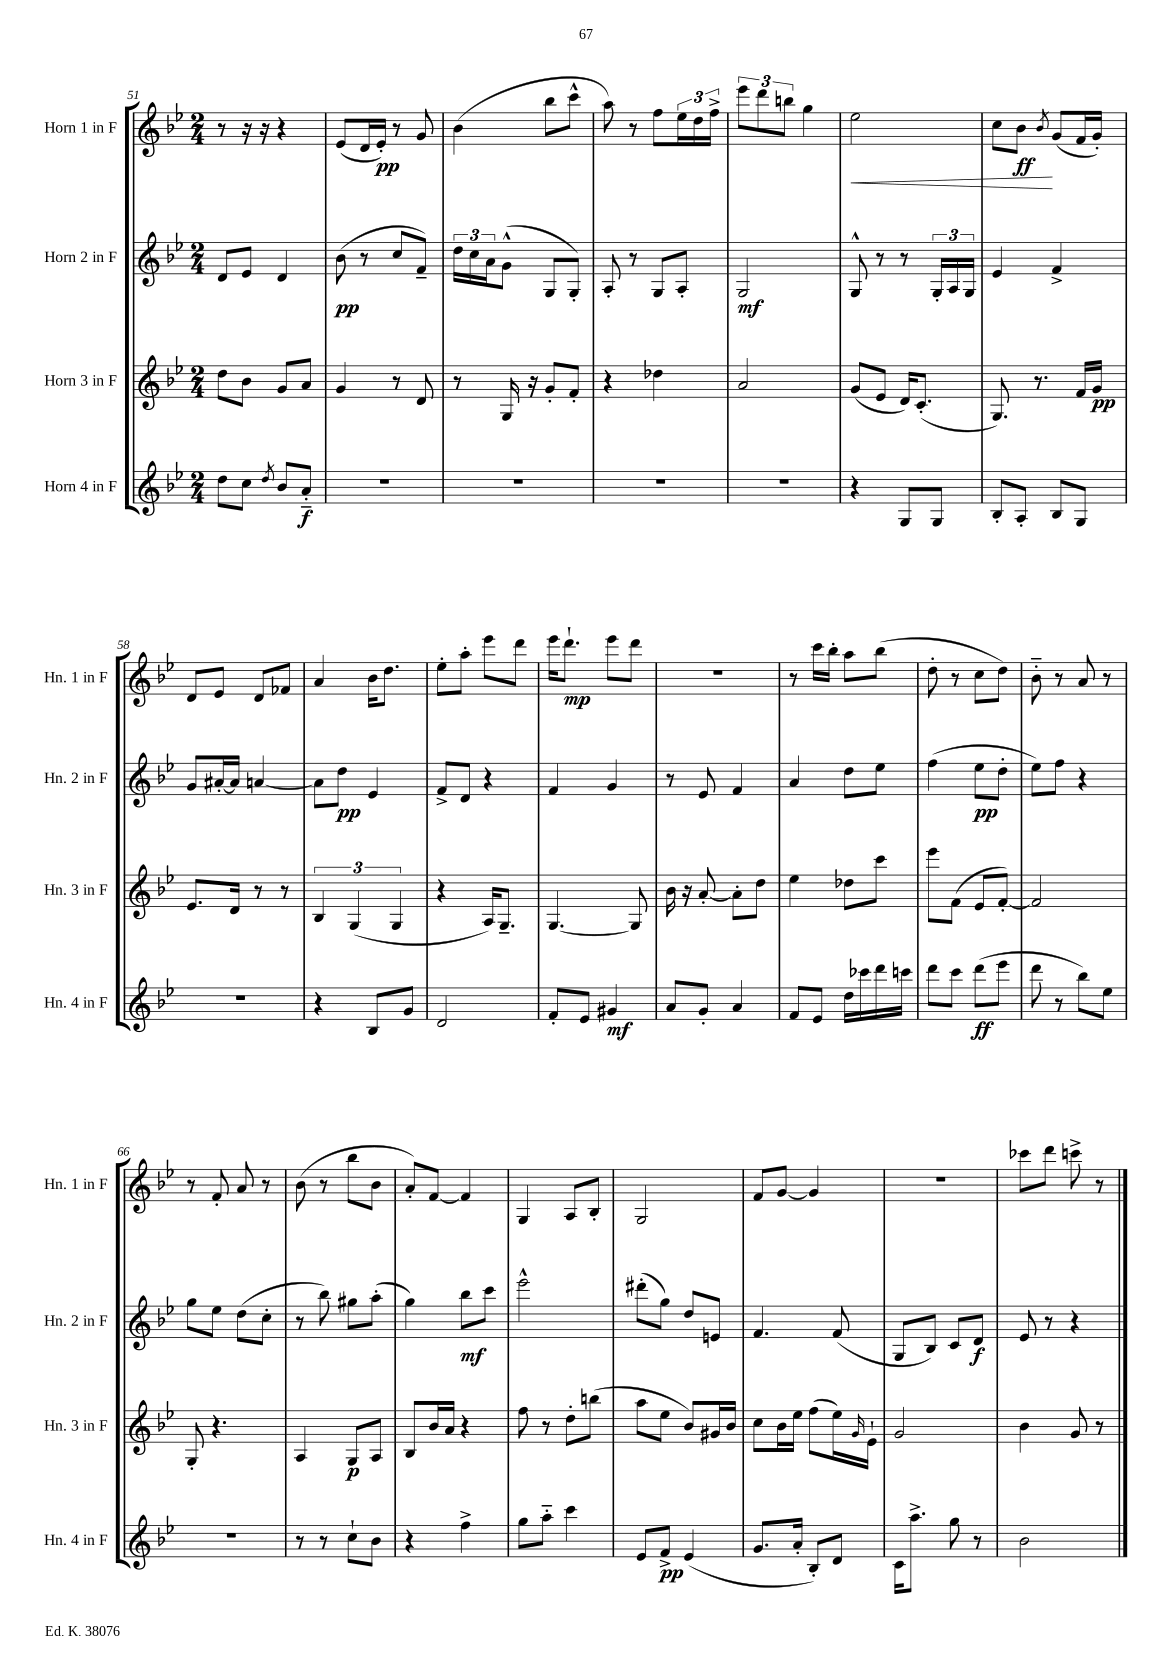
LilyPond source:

<<
\new StaffGroup <<
\new Staff = "s0" \with { instrumentName = "Horn 1 in F" shortInstrumentName = "Hn. 1 in F" } {
    \clef treble \key bes \major \numericTimeSignature \time 2/4
    r8 r16 r16 r4 |
    ees'8( d'16 ees'16-.\pp) r8 g'8 |
    bes'4( bes''8 c'''8-^ |
    a''8) r8 f''8 \tuplet 3/2 { ees''16 d''16 f''16-> } |
    \tuplet 3/2 { ees'''8 d'''8 b''8 } g''4 |
    ees''2\< |
    c''8 bes'8\ff\! \acciaccatura { bes'8 } g'8( f'16 g'16-.) |
    d'8 ees'8 d'8 fes'8 |
    a'4 bes'16 d''8. |
    ees''8-. a''8-. ees'''8 d'''8 |
    ees'''16 d'''8.-!\mp ees'''8 d'''8 |
    R2 |
    r8 c'''16 bes''16-. a''8 bes''8( |
    d''8-. r8 c''8 d''8) |
    bes'8-_ r8 a'8 r8 |
    r8 f'8-. a'8 r8 |
    bes'8( r8 bes''8 bes'8 |
    a'8-.) f'8~ f'4 |
    g4 a8 bes8-. |
    g2 |
    f'8 g'8~ g'4 |
    R2 |
    ces'''8 d'''8 c'''8-> r8 \bar "|." |
}
\new Staff = "s1" \with { instrumentName = "Horn 2 in F" shortInstrumentName = "Hn. 2 in F" } {
    \clef treble \key bes \major \numericTimeSignature \time 2/4
    d'8 ees'8 d'4 |
    bes'8\pp( r8 c''8 f'8--) |
    \tuplet 3/2 { d''16 c''16 a'16 } g'8-^( g8 g8-.) |
    a8-. r8 g8 a8-. |
    g2\mf |
    g8-^ r8 r8 \tuplet 3/2 { g16-. a16 g16 } |
    ees'4 f'4-> |
    g'8 ais'16~-. ais'16 a'4~ |
    a'8 d''8\pp ees'4 |
    f'8-> d'8 r4 |
    f'4 g'4 |
    r8 ees'8 f'4 |
    a'4 d''8 ees''8 |
    f''4( ees''8\pp d''8-. |
    ees''8) f''8 r4 |
    g''8 ees''8 d''8( c''8-. |
    r8 bes''8) gis''8 a''8-.( |
    g''4) bes''8\mf c'''8 |
    ees'''2-^ |
    dis'''8-.( g''8) d''8 e'8 |
    f'4. f'8( |
    g8 bes8) c'8 d'8\f |
    ees'8 r8 r4 \bar "|." |
}
\new Staff = "s2" \with { instrumentName = "Horn 3 in F" shortInstrumentName = "Hn. 3 in F" } {
    \clef treble \key bes \major \numericTimeSignature \time 2/4
    d''8 bes'8 g'8 a'8 |
    g'4 r8 d'8 |
    r8 g16 r16 g'8-. f'8-. |
    r4 des''4 |
    a'2 |
    g'8( ees'8 d'16) c'8.-.( |
    g8.) r8. f'16 g'16\pp |
    ees'8. d'16 r8 r8 |
    \tuplet 3/2 { bes4 g4( g4 } |
    r4 a16) g8.-- |
    g4.~ g8 |
    bes'16 r16 a'8~-. a'8-. d''8 |
    ees''4 des''8 c'''8 |
    ees'''8 f'8( ees'8 f'8~-.) |
    f'2 |
    g8-. r4. |
    a4 g8\p a8 |
    bes8 bes'16 a'16 r4 |
    f''8 r8 d''8-. b''8( |
    a''8 ees''8 bes'8) gis'16 bes'16 |
    c''8 bes'16 ees''16 f''8( ees''16) \grace { g'16 } ees'16-! |
    g'2 |
    bes'4 g'8 r8 \bar "|." |
}
\new Staff = "s3" \with { instrumentName = "Horn 4 in F" shortInstrumentName = "Hn. 4 in F" } {
    \clef treble \key bes \major \numericTimeSignature \time 2/4
    d''8 c''8 \acciaccatura { d''8 } bes'8 a'8-_\f |
    R2 |
    R2 |
    R2 |
    R2 |
    r4 g8 g8 |
    bes8-. a8-. bes8 g8 |
    R2 |
    r4 bes8 g'8 |
    d'2 |
    f'8-. ees'8 gis'4\mf |
    a'8 g'8-. a'4 |
    f'8 ees'8 d''16 ces'''16 d'''16 c'''16 |
    d'''8 c'''8 d'''8\ff( ees'''8 |
    d'''8 r8 bes''8) ees''8 |
    r2 |
    r8 r8 c''8-! bes'8 |
    r4 f''4-> |
    g''8 a''8-_ c'''4 |
    ees'8 f'8->\pp ees'4( |
    g'8. a'16-. bes8-.) d'8 |
    c'16 a''8.-> g''8 r8 |
    bes'2 \bar "|." |
}
>>
>>
\layout { \context { \Score currentBarNumber = #51 } }
